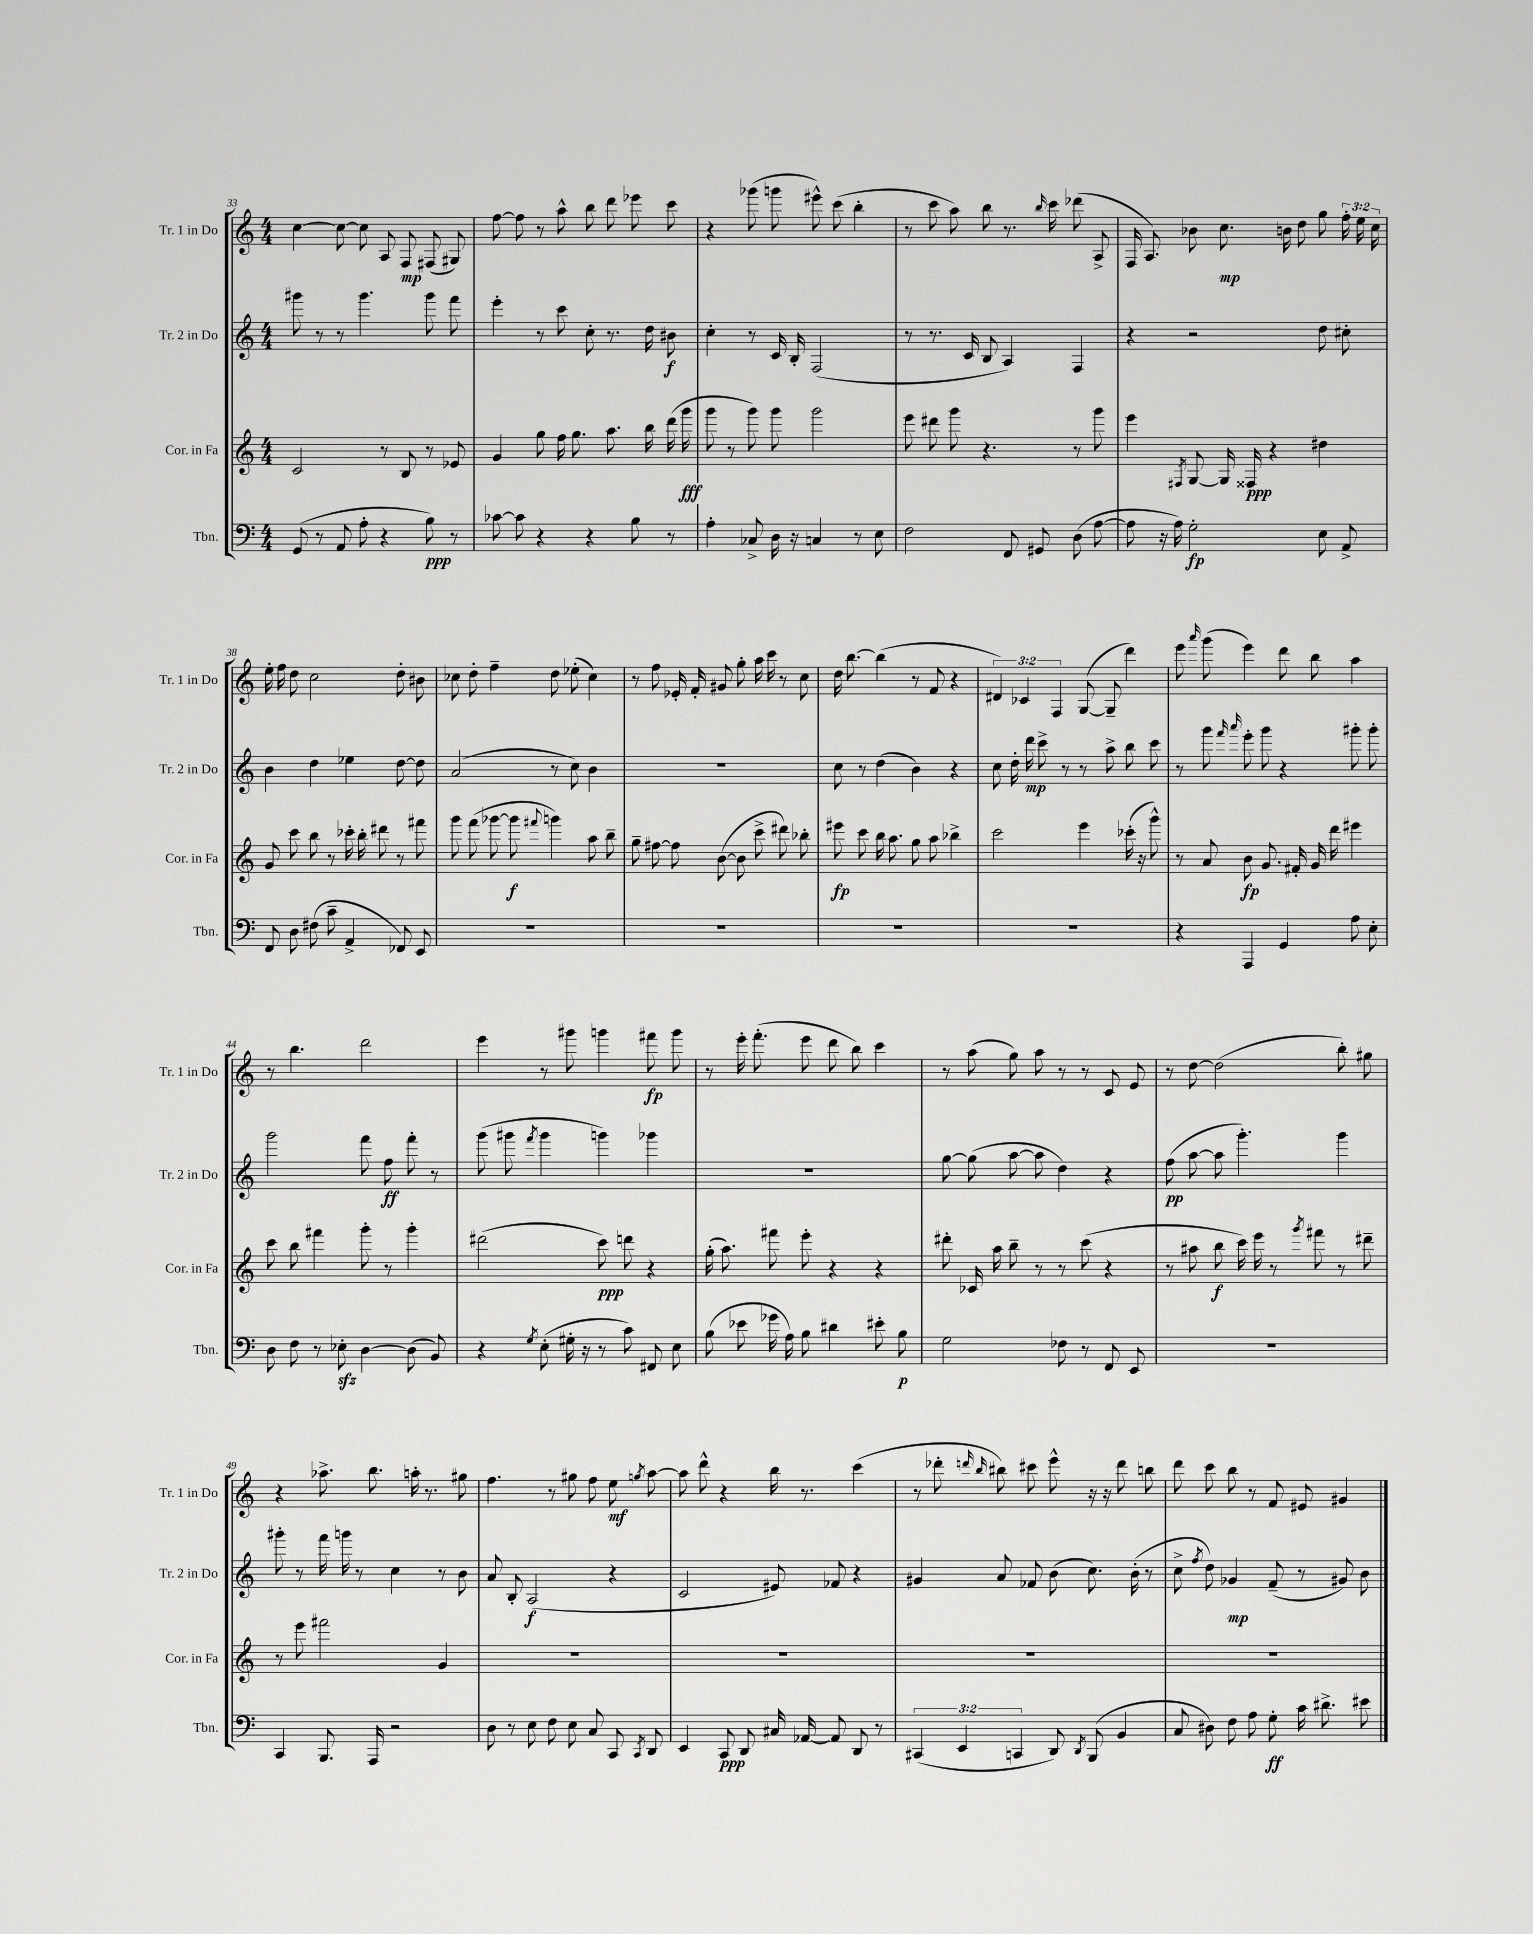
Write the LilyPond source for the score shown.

<<
\new StaffGroup <<
\new Staff = "s0" \with { instrumentName = "Tr. 1 in Do" shortInstrumentName = "Tr. 1 in Do" } {
    \clef treble \key c \major \numericTimeSignature \time 4/4 \override Staff.TupletNumber.text = #tuplet-number::calc-fraction-text
    \autoBeamOff c''4~ c''8~ c''8 a8 f8\mp fis8( gis8) |
    f''8~ f''8 r8 a''8-^ b''8 d'''8 ees'''8 c'''8 |
    r4 ges'''8( g'''8 eis'''8-^) c'''8( b''4-. |
    r8 c'''8 a''8) b''8 r8. \grace { b''16 } c'''16 des'''8( a8-> |
    f16 a8.) bes'8 c''8.\mp b'16 d''8 g''8 \tuplet 3/2 { f''16-. e''16 c''16 } |
    e''16-. f''16 d''8 c''2 d''8-. bis'8 |
    ces''8 d''8-. f''4-- d''8 ees''8-.( ces''4) |
    r8 f''8 ees'16-. f'16-. gis'8 g''8-. a''16 c'''16 r8 c''8 |
    d''16 b''8.~ b''4( r8 f'8 r4 |
    \tuplet 3/2 { dis'4) ces'4 f4 } g8~( g8-- d'''4) |
    e'''8 \grace { a'''16 } g'''8( e'''4) d'''8 b''8 a''4 |
    r8 b''4. d'''2 |
    e'''4 r8 gis'''8 g'''4 fis'''8\fp g'''8 |
    r8 e'''16-. f'''8.-.( e'''8 d'''8 b''8) c'''4 |
    r8 a''8( g''8) a''8 r8 r8 c'8 e'8 |
    r8 d''8~ d''2( b''8-.) gis''8 |
    r4 aes''8.-> b''8. a''16-. r8. gis''8 |
    f''4. r8 gis''8 f''8 e''8\mf \acciaccatura { g''8 } a''8~ |
    a''8 d'''8-^ r4 b''16 r8. c'''4( |
    r8 des'''8-. \grace { d'''16 b''16 } bis''8) cis'''8 e'''8-^ r16 r16 d'''8 b''8 |
    d'''8 c'''8 b''8 r8 f'8 eis'8 gis'4 \bar "|." |
}
\new Staff = "s1" \with { instrumentName = "Tr. 2 in Do" shortInstrumentName = "Tr. 2 in Do" } {
    \clef treble \key c \major \numericTimeSignature \time 4/4
    \autoBeamOff gis'''8 r8 r8 gis'''4. gis'''8 f'''8 |
    e'''4-. r8 c'''8 c''8-. r8. d''16 bis'8\f |
    c''4-. r8 c'16 b16-. f2( |
    r8 r8. c'16 b8 a4) f4 |
    r4 r2 d''8 cis''8-. |
    b'4 d''4 ees''4 d''8~ d''8 |
    a'2( r8 c''8) b'4 |
    R1 |
    c''8 r8 d''4( b'4) r4 |
    c''8 d''16-. d'''16\mp c'''8-> r8 r8 a''8-> b''8 c'''8 |
    r8 g'''8 \grace { f'''16 a'''16 } e'''8-. g'''8 r4 gis'''8-. gis'''8-. |
    g'''2 f'''8 f''8\ff f'''8-. r8 |
    g'''8( gis'''8 \acciaccatura { f'''8 } gis'''4 g'''4) ges'''4 |
    R1 |
    g''8~ g''8( a''8~ a''8 d''4) r4 |
    f''8\pp( a''8~ a''8 g'''4.-.) g'''4 |
    gis'''8-. r8 f'''16 g'''16 r8 c''4 r8 b'8 |
    a'8 b8-. a2\f( r4 |
    c'2 eis'8) fes'8 r4 |
    gis'4 a'8 fes'8 b'8( c''8.) b'16-.( r8 |
    c''8-> \acciaccatura { f''8 } d''8) ges'4\mp f'8--( r8 gis'8) b'8 \bar "|." |
}
\new Staff = "s2" \with { instrumentName = "Cor. in Fa" shortInstrumentName = "Cor. in Fa" } {
    \clef treble \key c \major \numericTimeSignature \time 4/4
    \autoBeamOff c'2 r8 b8 r8 ees'8 |
    g'4 g''8 f''16 g''8. a''8. b''16 d'''16( g'''16\fff |
    g'''8 r8 g'''8) g'''8 g'''2 |
    e'''8 dis'''8 g'''8 r4. r8 g'''8 |
    e'''4 \acciaccatura { fis8 } g8~ g16 fisis16\ppp r4 dis''4 |
    g'8 c'''8 b''8 r8 ces'''16-. b''16-. dis'''8 r8 fis'''8 |
    g'''8 f'''8( ges'''8~ ges'''8\f \appoggiatura { fis'''8 } g'''4) a''8 b''8-- |
    g''8-- fis''8~ fis''8 b'8~( b'8 c'''8-> dis'''8) bes''8-. |
    eis'''8\fp c'''8 b''16 a''8. g''8 a''8 bes''4-> |
    c'''2 e'''4 ces'''16-.( r16 g'''8-^) |
    r8 a'8 b'8\fp g'8. fis'16-. g'16 d'''16 eis'''4 |
    c'''8 b''8 fis'''4 g'''8-. r8 g'''4-. |
    dis'''2( c'''8\ppp) d'''8 r4 |
    g''16-.( a''8.) fis'''8 e'''8-. r4 r4 |
    dis'''8-. ces'16 a''16 b''8-- r8 r8 c'''8( r4 |
    r8 ais''8 b''8\f c'''16) e'''16 r8 \acciaccatura { g'''8 } fis'''8 r8 dis'''8-- |
    r8 e'''8 fis'''2 g'4 |
    R1 |
    R1 |
    R1 |
    R1 \bar "|." |
}
\new Staff = "s3" \with { instrumentName = "Tbn." shortInstrumentName = "Tbn." } {
    \clef bass \key c \major \numericTimeSignature \time 4/4 \override Staff.TupletNumber.text = #tuplet-number::calc-fraction-text
    \autoBeamOff g,8( r8 a,8 a8-. r4 b8\ppp) r8 |
    ces'8~ ces'8 r4 r4 b8 r8 |
    a4-. ces8-> d16 r16 c4 r8 e8 |
    f2 f,8 gis,8 d8( a8~ |
    a8 r16 a16) g2-.\fp e8 a,8-> |
    f,8 d8 fis8( c'8-- a,4-> fes,8) e,8 |
    R1 |
    R1 |
    R1 |
    R1 |
    r4 a,,4 g,4 a8 e8-. |
    d8 f8 r8 ees8-.\sfz d4~ d8( b,8) |
    r4 \acciaccatura { g8 } e8-.( gis16-. r16 r8 c'8) fis,8 e8 |
    b8( ees'8 ges'16 a16) b8 dis'4 eis'8-. b8\p |
    g2 fes8 r8 f,8 e,8 |
    R1 |
    c,4 b,,8. a,,16 r2 |
    d8 r8 e8 f8 e8 c8 c,8 \acciaccatura { c,8 } d,8 |
    e,4 c,8\ppp d,8 cis16 aes,16~ aes,8 d,8 r8 |
    \tuplet 3/2 { cis,4( e,4 c,4 } d,8) \acciaccatura { d,8 } b,,8( b,4 |
    c8 dis8) f8 a8 g8-.\ff c'16 dis'8.-> eis'8 \bar "|." |
}
>>
>>
\layout { \context { \Score currentBarNumber = #33 } }
